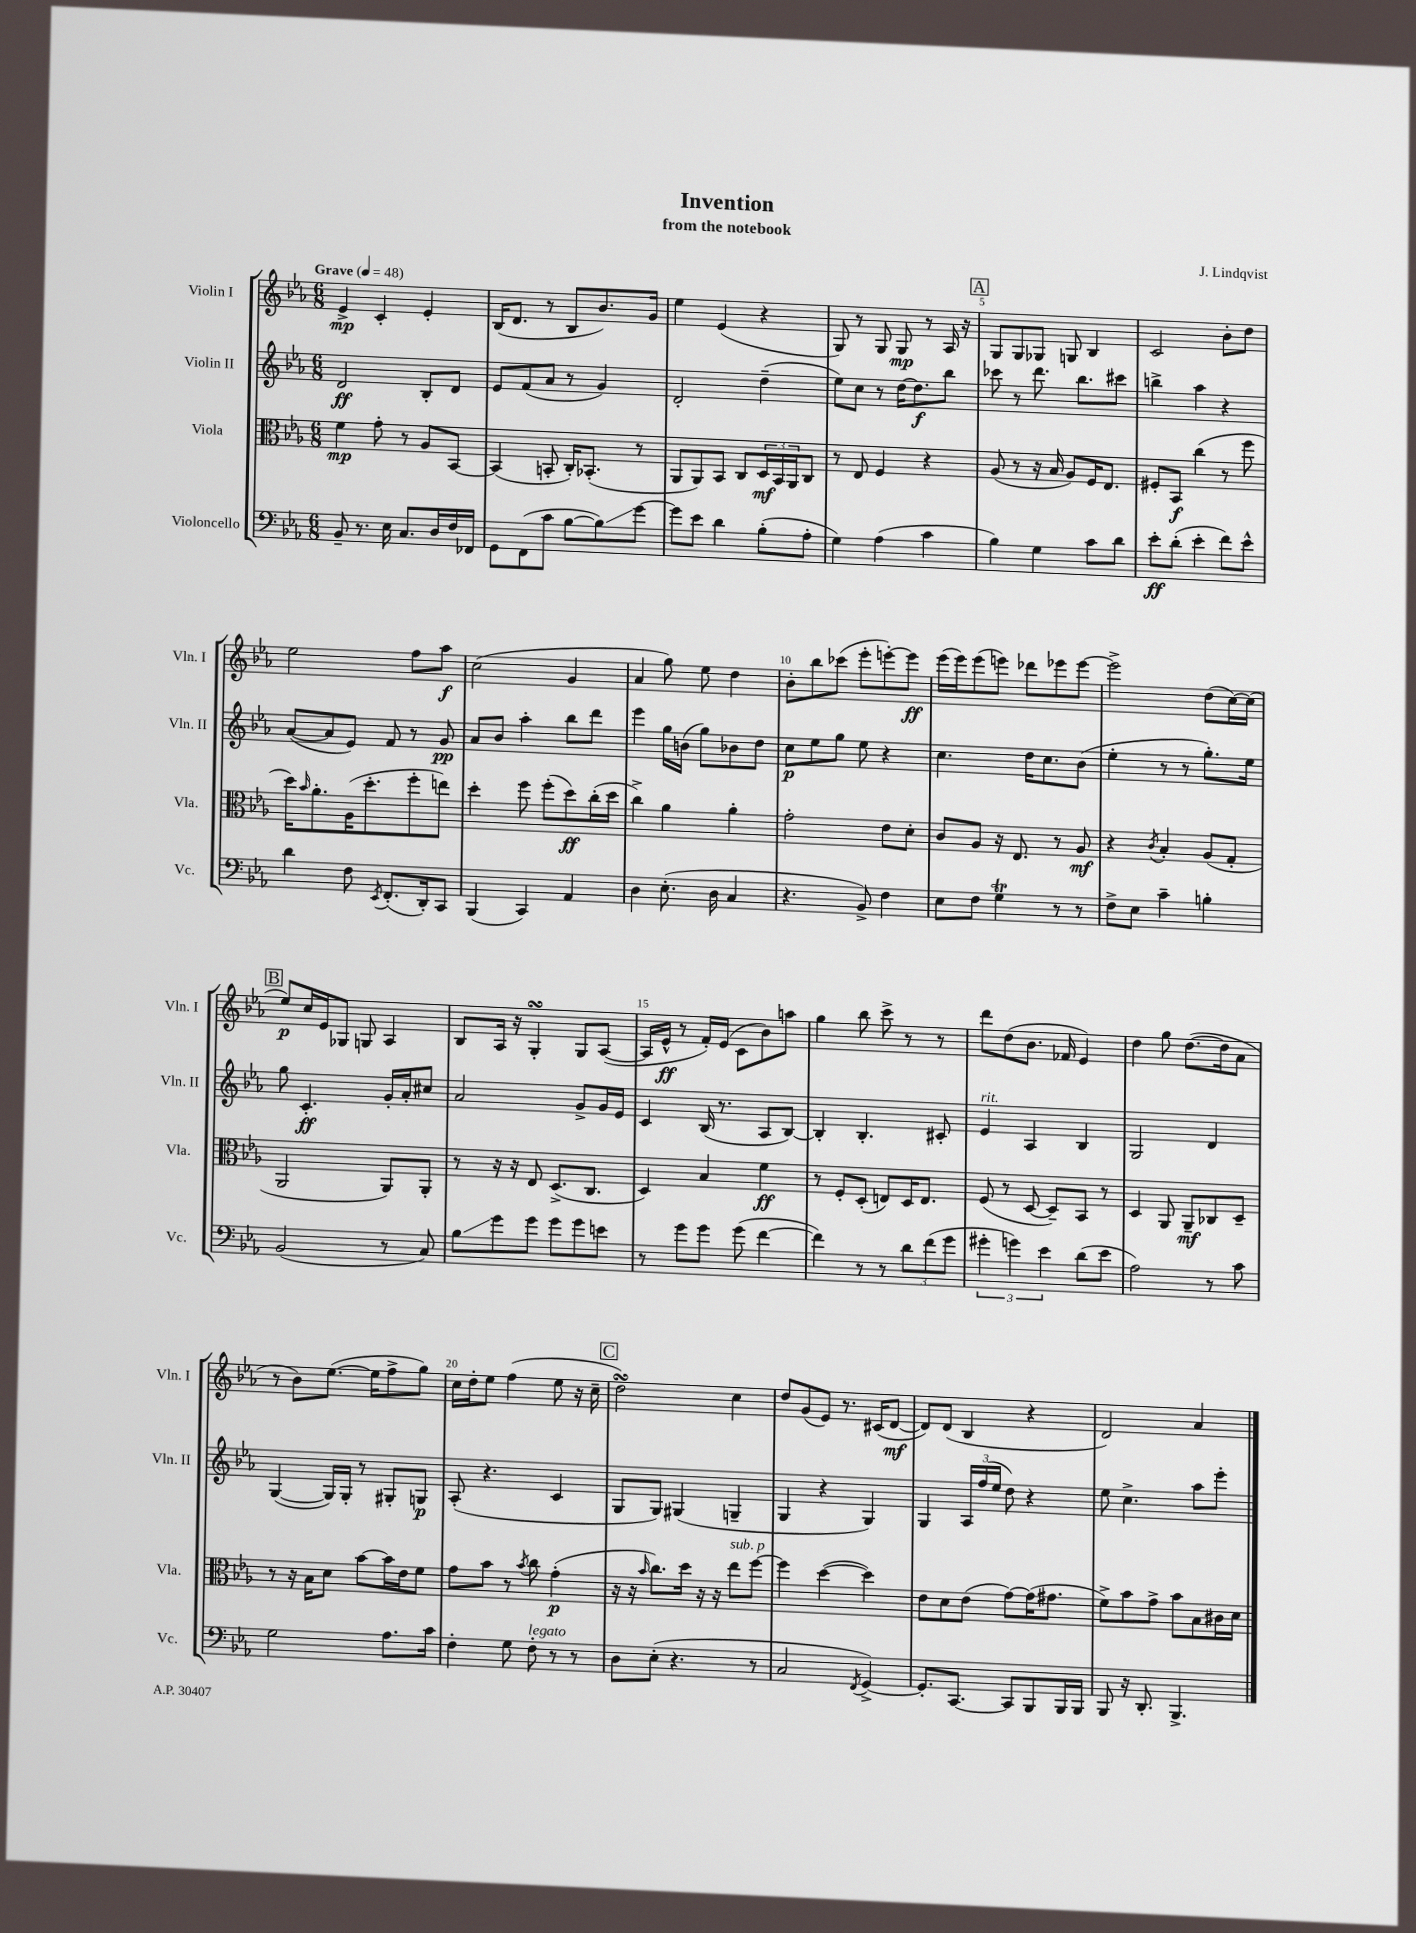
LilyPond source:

\header { title = "Invention" composer = "J. Lindqvist" subtitle = "from the notebook" }
<<
\new StaffGroup <<
\new Staff = "s0" \with { instrumentName = "Violin I" shortInstrumentName = "Vln. I" } {
    \clef treble \key ees \major \numericTimeSignature \time 6/8 \tempo "Grave" 4 = 48
    ees'4->\mp c'4-. ees'4-. |
    bes16( d'8. r8 bes8 bes'8.) g'16 |
    ees''4 ees'4( r4 |
    g8) r8 g8 g8\mp r8 aes16 r16 |
    \mark \markup { \box "A" } g8 g8 ges8 g8 bes4 |
    c'2 bes'8-. d''8 |
    ees''2 f''8 aes''8\f |
    c''2( g'4 |
    aes'4 g''8) ees''8 d''4 |
    bes'8-. bes''8 ces'''8( ees'''8-. e'''8~-.) e'''8\ff |
    ees'''16( ees'''16) ees'''8( e'''8) des'''8 ees'''8 ees'''8~ |
    ees'''2-> d''8( c''16~) c''16( |
    \mark \markup { \box "B" } ees''8\p) c''16 ees'16 ges8 g8 aes4 |
    bes8 aes16 r16 g4-.\turn g8 aes8~( |
    aes16 ees'16-^\ff r8 f'16-.) ees'16( c'8 bes'8) a''8 |
    g''4 bes''8 c'''8-> r8 r8 |
    d'''8 d''8( bes'8. fes'16 ees'4) |
    d''4 g''8 d''8.~( d''16 aes'8 |
    r8 bes'8) ees''8.~( ees''16 f''8-> g''8) |
    c''16 d''16-. ees''8 f''4( ees''8 r16 c''16-- |
    \mark \markup { \box "C" } d''2\turn) c''4 |
    d''8 g'8( ees'8) r8. cis'16( d'8~\mf |
    d'8) d'8( bes4 r4 |
    d'2) aes'4 \bar "|." |
}
\new Staff = "s1" \with { instrumentName = "Violin II" shortInstrumentName = "Vln. II" } {
    \clef treble \key ees \major \numericTimeSignature \time 6/8
    d'2\ff bes8-. d'8 |
    ees'8 f'8( aes'8 r8 g'4) |
    d'2-. d''4--( |
    ees''8) c''8 r8 d''16~ d''8.\f bes''8 |
    \mark \markup { \box "A" } ces'''8 r8 d'''8. bes''8. cis'''8 |
    b''4-> aes''4 r4 |
    aes'8~( aes'8 ees'8) f'8 r8 g'8\pp |
    aes'8 bes'8 aes''4-. bes''8 d'''8 |
    ees'''4 g''16 b'16( g''8) bes'8 d''8 |
    c''8\p ees''8 g''8 ees''8 r4 |
    c''4. d''16 c''8. bes'8( |
    ees''4-. r8 r8 g''8.-.) ees''16 |
    \mark \markup { \box "B" } g''8 c'4.-.\ff g'16-. aes'16-. cis''8 |
    aes'2 g'8-> g'16 ees'16 |
    c'4 bes16( r8. aes8 bes8~) |
    bes4-. bes4.-. cis'8-. |
    ees'4^\markup { \italic "rit." } aes4 bes4 |
    g2 d'4 |
    g4~( g16) g16-. r8 gis8-. g8\p |
    aes8-.( r4. c'4 |
    \mark \markup { \box "C" } g8 g8) gis4( g4-- |
    g4 r4 g4) |
    g4 \tuplet 3/2 { aes16 f''16( ees''16 } d''8) r4 |
    ees''8 c''4.-> aes''8 ees'''8-. \bar "|." |
}
\new Staff = "s2" \with { instrumentName = "Viola" shortInstrumentName = "Vla." } {
    \clef alto \key ees \major \numericTimeSignature \time 6/8
    f'4\mp g'8-. r8 aes8 bes,8~ |
    bes,4( b,8-. c16-.) bes,8.-.( r8 |
    aes,8 aes,8) bes,8 c8 \tuplet 3/2 { d16\mf bes,16 aes,16 } c8 |
    r8 ees8 f4 r4 |
    \mark \markup { \box "A" } aes8( r8 r16 bes16 aes8) f16 ees8. |
    fis8-. bes,8\f c''4( r8 f''8 |
    d''16) \grace { bes'16 } aes'8.-. aes16( d''8.-. f''8-. e''8) |
    d''4-. f''8 f''8-.( d''8\ff) c''16-.( d''16 |
    c''4->) aes'4 aes'4-. |
    g'2-. ees'8 d'8-. |
    c'8 aes8 r16 ees8. r8 aes8\mf |
    r4 \acciaccatura { c'8 } bes4-. aes8( g8-. |
    \mark \markup { \box "B" } aes,2 aes,8) aes,8-. |
    r8 r16 r16 ees8 d8.->( c8. |
    d4) bes4 f'4\ff |
    r8 f8-. d8-.( e8) d16 e8. |
    f8( r8 d8~ d8--) bes,8 r8 |
    d4 aes,8 aes,8--\mf ces8 d8-- |
    r8 r16 bes16 d'8 bes'8~ bes'16 ees'16 f'8 |
    g'8 bes'8 r8 \acciaccatura { bes'8 } c''8 g'4-.\p( |
    \mark \markup { \box "C" } r16 r16 \grace { bes'16 } c''8.) d''16 r16 r16 ees''8^\markup { \italic "sub. p" } f''8~ |
    f''4 d''4~( d''4) |
    ees'8 d'8 ees'8( g'8~) g'16( gis'8. |
    f'8->) bes'8 g'8-> bes'8 bes8 cis'16 d'16 \bar "|." |
}
\new Staff = "s3" \with { instrumentName = "Violoncello" shortInstrumentName = "Vc." } {
    \clef bass \key ees \major \numericTimeSignature \time 6/8
    bes,8-- r8. ees16 c8. d16 f16 fes,16 |
    g,8 f,8( c'8 bes8~ bes8\glissando) g'8~ |
    g'8 ees'8 d'4 bes8-.( aes8-. |
    g4) aes4( c'4 |
    \mark \markup { \box "A" } bes4) g4 c'8 d'8 |
    ees'8-.\ff d'8-.( ees'4-. f'8) ees'8-^ |
    d'4 f8 \acciaccatura { ees,8 } f,8.-.( d,16-.) c,8 |
    bes,,4( c,4) aes,4 |
    d4 ees8.-.( d16 c4 |
    r4. bes,8->) f4 |
    ees8 f8 g4\trill r8 r8 |
    f8-> ees8 c'4-- b4-. |
    \mark \markup { \box "B" } bes,2( r8 c8) |
    bes8\glissando g'8 g'8 g'8 g'8 e'8 |
    r8 g'8 g'8 g'8( f'4~ |
    f'4) r8 r8 \tuplet 3/2 { d'8 f'8( g'8 } |
    \tuplet 3/2 { gis'4-. g'4) ees'4 } d'8( ees'8 |
    aes2) r8 c'8 |
    g2 aes8. c'16 |
    f4-. g8 f8-.^\markup { \italic "legato" } r8 r8 |
    \mark \markup { \box "C" } d8 ees8-.( r4. r8 |
    c2 \acciaccatura { f,8 } g,4~->) |
    g,8.-. c,8.~ c,8 bes,,8 bes,,16 bes,,16 |
    bes,,8 r16 d,8.-. bes,,4.-> \bar "|." |
}
>>
>>
\layout { \context { \Score \override BarNumber.break-visibility = ##(#f #t #t) barNumberVisibility = #(every-nth-bar-number-visible 5) } }
